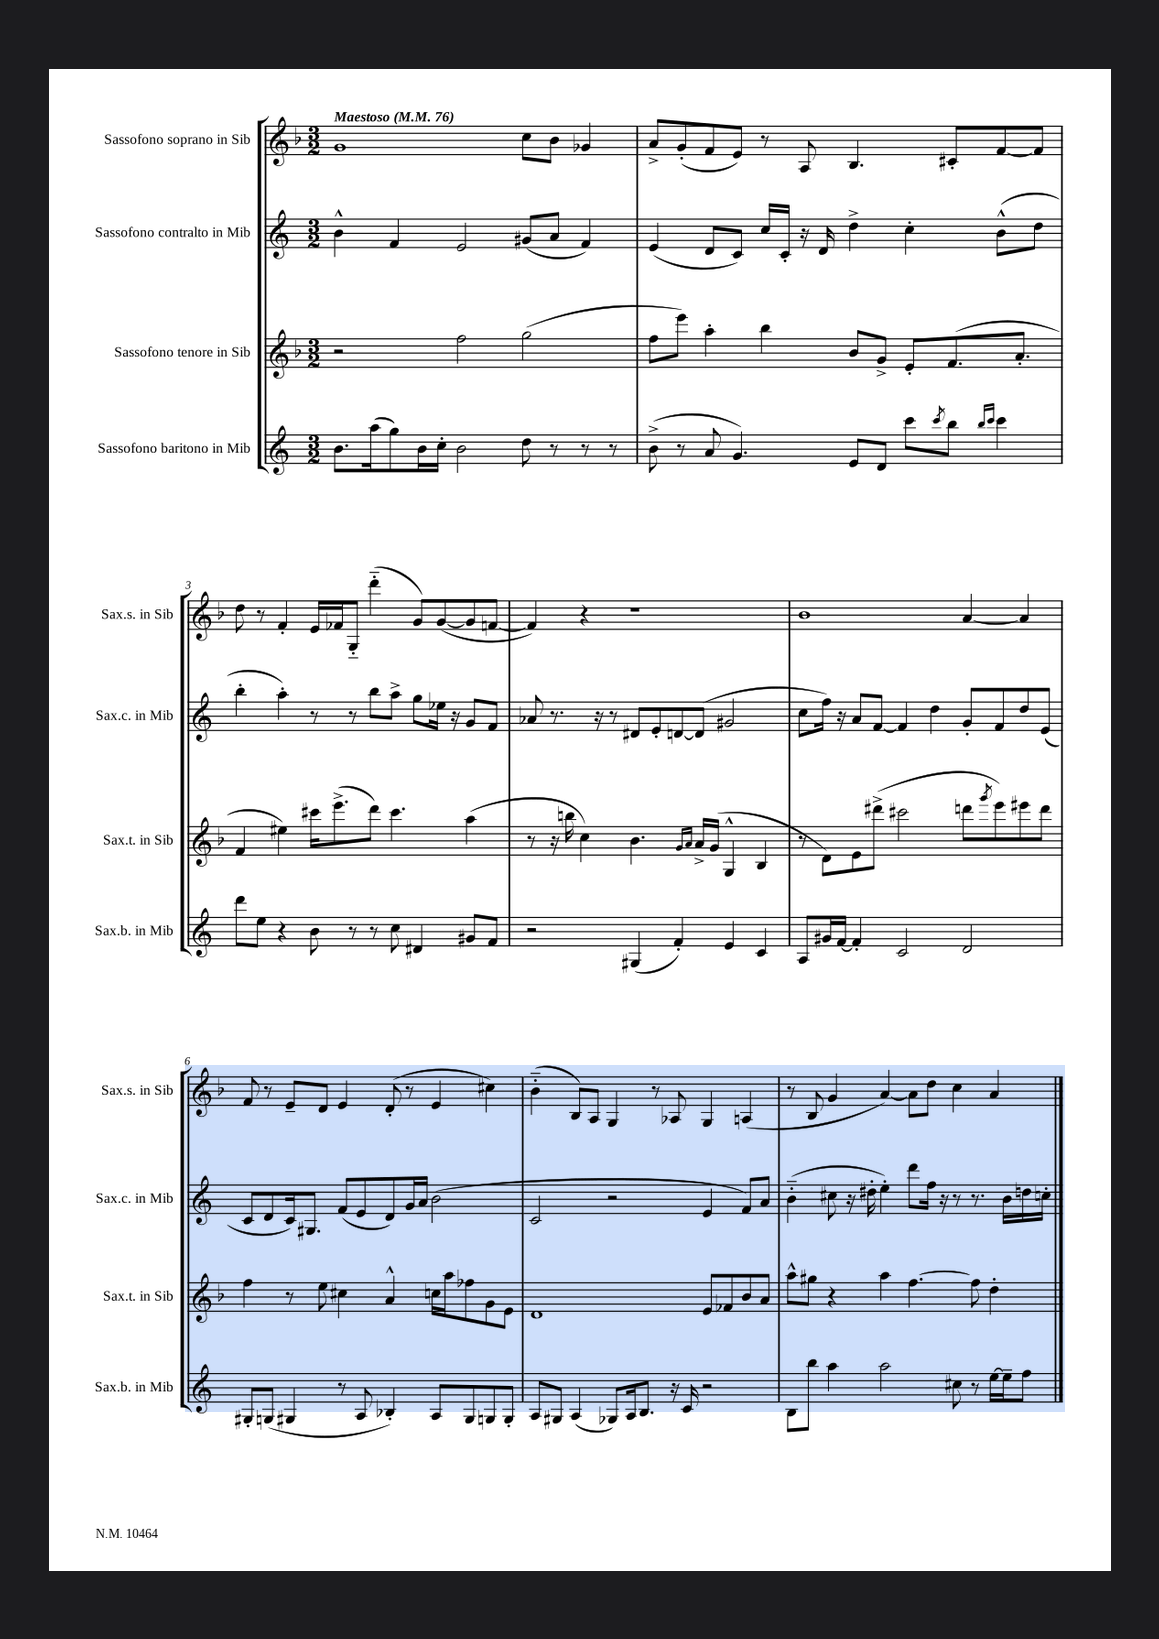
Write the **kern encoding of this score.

**kern	**kern	**kern	**kern
*staff4	*staff3	*staff2	*staff1
*clefG2	*clefG2	*clefG2	*clefG2
*k[]	*k[b-]	*k[]	*k[b-]
*M3/2	*M3/2	*M3/2	*M3/2
*MM76	*MM76	*MM76	*MM76
8.b\L	2r	4b^^\	1g
(16aa\k	.	.	.
8gg\)	.	4f/	.
16b\L	.	.	.
16cc'\JJ	.	.	.
2b\	2ff\	2e/	.
8dd\	(2gg\	(8g#/L	8cc\L
8r	.	8a/J	8b-\J
8r	.	4f/)	4g-/
8r	.	.	.
=	=	=	=
(8b^\	8ff\L	(4e/	8a^/L
8r	8eee\J)	.	(8g'/
8a/	4aa'\	8d/L	8f/
4.g/)	.	8c/J)	8e/J)
.	4bb-\	16cc/LL	8r
.	.	16c'/JJ	.
.	.	16r	8A/
.	.	16d/	.
8e/L	8b-/L	4dd^\	4.B-/
8d/J	8g^/J	.	.
8ccc\L	8e'/L	4cc'\	.
8qccc/	.	.	.
8bb\J	(8.f/	.	8c#'/L
16qqbb/LL	.	.	.
16qqccc/JJ	.	.	.
4ccc\	.	(8b^^\L	[8f/
.	8.a'/J	.	.
.	.	8dd\J	8f/]J
=	=	=	=
8ddd\L	4f/	4bb'\	8dd\
8ee\J	.	.	8r
4r	4ee#\)	4aa'\)	4f'/
8b\	16ccc#\LK	8r	16e/LL
.	(8.eee^\	.	16f-/J
8r	.	8r	8G'~/J
8r	8ddd\J)	8bb\L	(4ddd'~\
8cc\	4.ccc#\	8aa^\J	.
4d#/	.	8gg\L	8g/L)
.	.	16ee-\Jk	([8g/
.	.	16r	.
8g#/L	(4aa\	8g/L	8g/]
8f/J	.	8f/J	[8f/J
=	=	=	=
2r	8r	8a-/	4f/])
.	16r	8.r	.
.	16bb\	.	.
.	4cc\)	.	4r
.	.	16r	.
.	.	8r	.
(4G#/	4.b-\	8d#/L	1r
.	.	8e'/	.
4f'/)	.	[8d/	.
.	16qqg/LL	.	.
.	16qqa/JJ	.	.
.	16a^/LL	(8d/]J	.
.	(16g/JJ	.	.
4e/	4G^^/	2g#/	.
4c/	4B-/	.	.
=	=	=	=
8A/L	8r	8cc\L	1b-
16g#/L	8d\L)	16ff\Jk)	.
[16f/JJ	.	16r	.
4f'/]	8e\	8a/L	.
.	(8ddd#^\J	[8f/J	.
2c/	2ccc#\	4f/]	.
.	.	4dd\	.
2d/	8ddd\L	8g'/L	[4a/
.	8qggg/	.	.
.	8eee\)	8f/	.
.	8eee#\	8dd/	4a/]
.	8ddd\J	(8e/J	.
=	=	=	=
8G#'/L	4ff\	8c/L	8f/
(8G/J	.	8d/	8r
4G#/	8r	16c/k)	8e~/L
.	.	8.G#/J	.
.	8ee\	.	8d/J
8r	4cc#\	(8f/L	4e/
8A/	.	8e/	.
4B-'/)	4a^^/	8d/)	(8d'/
.	.	16g/L	8r
.	.	16a/JJ	.
8A/L	16cc\LL	(2b\	4e/
.	16aa\J	.	.
8G#/	8ff-\	.	.
8G/	8g\	.	4cc#\)
8G'/J	8e\J	.	.
=	=	=	=
8A/L	1d	2c/	(4b-'~\
8G#/J	.	.	.
(4A/	.	.	8B-/L)
.	.	.	8A/J
8G-/L)	.	2r	4G/
16A/k	.	.	.
8.B/J	.	.	.
.	.	.	8r
16r	.	.	8A-/
16c/	.	.	.
2r	8e/L	4e/	4G/
.	8f-/	.	.
.	8b-/	8f/L)	(4A/
.	8a/J	8a/J	.
=	=	=	=
8B\L	8aa^^\L	(4b'~\	8r
8bb\J	8gg#\J	.	8B-/
4aa\	4r	8cc#\	4g/
.	.	16r	.
.	.	16dd#'\	.
2aa\	4aa\	4ee'\)	[4a/)
.	[4.ff\	8ddd\L	8a\]L
.	.	16ff\Jk	8dd\J
.	.	16r	.
8cc#\	.	8r	4cc\
8r	8ff\]	8.r	.
[16ee\LL	4dd'\	.	4a/
16ee~\]J	.	16b\LL	.
8ff\J	.	16dd\	.
.	.	16cc'\JJ	.
==	==	==	==
*-	*-	*-	*-
